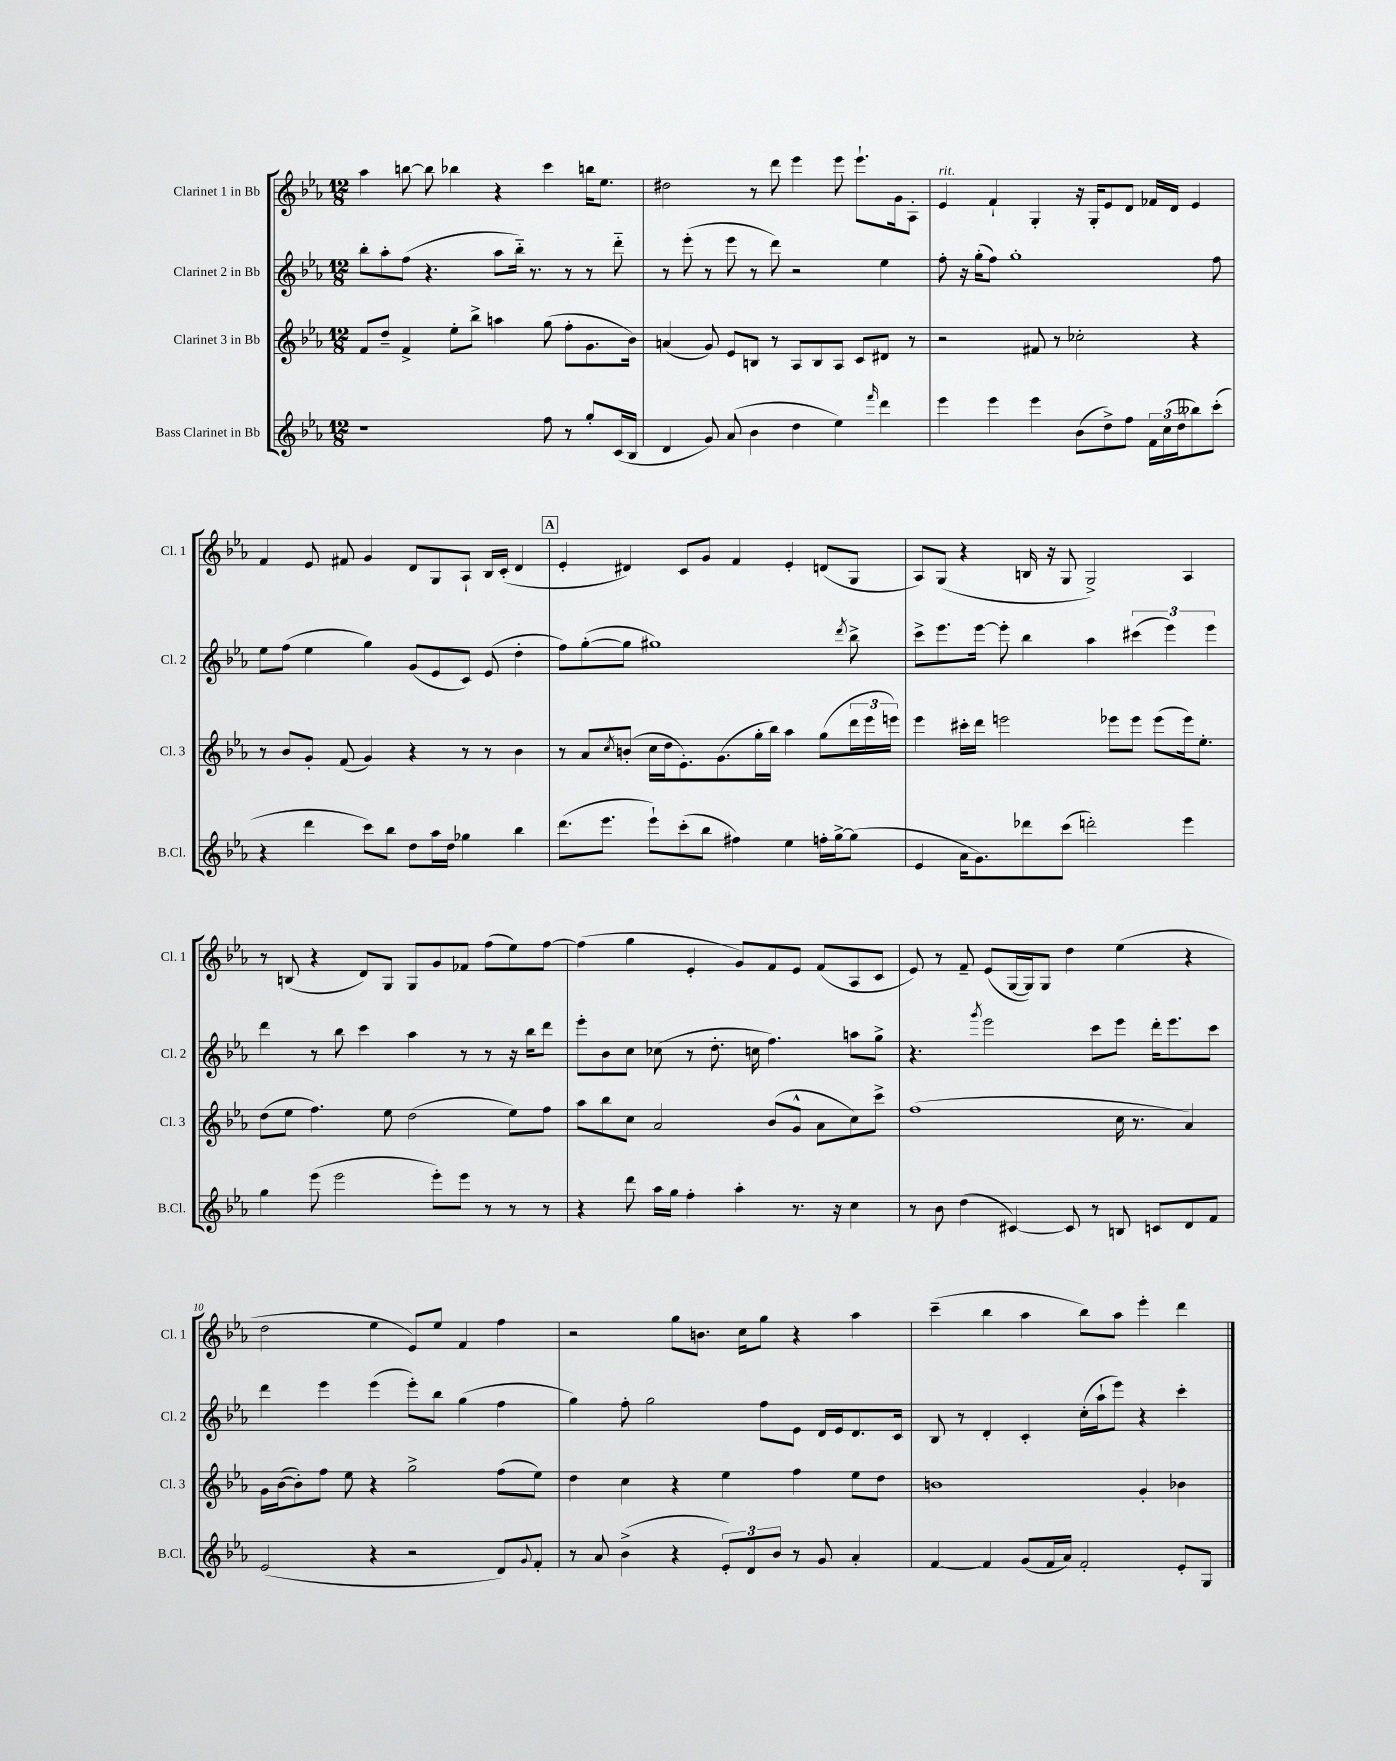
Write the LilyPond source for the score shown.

<<
\new StaffGroup <<
\new Staff = "s0" \with { instrumentName = "Clarinet 1 in Bb" shortInstrumentName = "Cl. 1" } {
    \clef treble \key ees \major \numericTimeSignature \time 12/8
    aes''4 b''8~ b''8 bes''4 r4 c'''4 b''16 ees''8. |
    dis''2 r8 d'''8 ees'''4 ees'''8 ees'''8.-! g'16 aes8-. |
    ees'4^\markup { \italic "rit." } f'4-! g4-. r16 g16-. ees'8 d'8 fes'16 d'16 ees'4 |
    f'4 ees'8 fis'8 g'4 d'8 g8 aes8-! bes16 c'16-.( d'4 |
    \mark \markup { \box "A" } ees'4-. dis'4) c'8 g'8 f'4 ees'4-. d'8( g8 |
    aes8) g8( r4 b16 r16 g8 g2->) aes4 |
    r8 b8( r4 d'8) g8 g8 g'8 fes'8 f''8( ees''8) f''8~ |
    f''4( g''4 ees'4-. g'8) f'8 ees'8 f'8( aes8 c'8 |
    ees'8) r8 f'8-- ees'8( g16~ g16) g8 d''4 ees''4( r4 |
    d''2 ees''4 ees'8) ees''8 f'4 f''4 |
    r2 g''8 b'8. c''16 g''8 r4 aes''4 |
    c'''4--( bes''4 aes''4 bes''8) aes''8 ees'''4-. d'''4 \bar "|." |
}
\new Staff = "s1" \with { instrumentName = "Clarinet 2 in Bb" shortInstrumentName = "Cl. 2" } {
    \clef treble \key ees \major \numericTimeSignature \time 12/8
    bes''8-. aes''8-. f''8( r4. aes''8 bes''16-_) r8. r8 r8 d'''8-_ |
    r8 ees'''8-.( r8 ees'''8 r8 d'''8) r2 ees''4 |
    f''8-. r16 g''16-.( f''8) g''1-. f''8 |
    ees''8 f''8( ees''4 g''4) g'8( ees'8 c'8) ees'8( d''4-. |
    \mark \markup { \box "A" } f''8) g''8~-.( g''8 gis''1) \acciaccatura { d'''8 } bes''8-> |
    c'''8-> ees'''8. ees'''16~ ees'''8-. bes''4 aes''4 \tuplet 3/2 { cis'''4( ees'''4) ees'''4 } |
    d'''4 r8 bes''8 c'''4 aes''4 r8 r8 r16 bes''16 d'''8 |
    ees'''8-. bes'8 c''8 ces''8( r8 d''8.-. c''16 f''4.) a''8 g''8-> |
    r4. \acciaccatura { g'''8 } ees'''2 c'''8 ees'''8 d'''16-. ees'''8. c'''8 |
    d'''4 ees'''4 ees'''4( ees'''8-.) bes''8 g''4( f''4 |
    g''4) f''8-. g''2 f''8 ees'8 d'16 ees'16 d'8. c'16 |
    bes8 r8 d'4-. c'4-. c''16-.( aes''16-! ees'''8) r4 c'''4-. \bar "|." |
}
\new Staff = "s2" \with { instrumentName = "Clarinet 3 in Bb" shortInstrumentName = "Cl. 3" } {
    \clef treble \key ees \major \numericTimeSignature \time 12/8
    f'8 d''8-- f'4-> ees''8-. bes''8-> a''4 g''8( f''8-. g'8. bes'16) |
    a'4( g'8) ees'8 b8 r8 aes8 b8 aes8 c'8 dis'8 r8 |
    r2 fis'8 r8 ces''2-. r4 |
    r8 bes'8 g'8-. f'8( g'4) r4 r8 r8 bes'4 |
    \mark \markup { \box "A" } r8 aes'8 \acciaccatura { c''8 } b'8-.( c''16 d''16 ees'8.-.) g'8.( g''16-. bes''16) aes''4 g''8( \tuplet 3/2 { d'''16 ees'''16 e'''16) } |
    ees'''4 cis'''16-. d'''16 e'''2 ees'''8 ees'''8 ees'''8( ees'''16) ees''8.-. |
    d''8( ees''8 f''4.) ees''8 d''2( ees''8) f''8 |
    aes''8 bes''8 c''8 aes'2 bes'8( g'8-^ aes'8 c''8) c'''8-> |
    f''1( c''16 r8. aes'4) |
    g'16 bes'16~( bes'8-.) f''8 ees''8 r4 g''2-> f''8( ees''8) |
    d''4 c''4 r4 ees''4 f''4 ees''8 d''8 |
    b'1 g'4-. bes'4 \bar "|." |
}
\new Staff = "s3" \with { instrumentName = "Bass Clarinet in Bb" shortInstrumentName = "B.Cl." } {
    \clef treble \key ees \major \numericTimeSignature \time 12/8
    r1 f''8 r8 g''8-. c'16( bes16 |
    d'4 g'8) aes'8( bes'4 d''4 ees''4) \grace { f'''16 } d'''4 |
    ees'''4 ees'''4 ees'''4 bes'8( d''8->) f''8 \tuplet 3/2 { f'16 c''16( d''16 } beses''8) c'''8-.( |
    r4 d'''4 c'''8) bes''8 d''8 aes''16 d''16 ges''4 bes''4 |
    \mark \markup { \box "A" } d'''8.( ees'''8. ees'''8-!) c'''8-.( bes''8 fis''4) ees''4 f''16-. g''16~-> g''8( |
    ees'4 aes'16 g'8.) des'''8 c'''8( d'''2-.) ees'''4 |
    g''4 ees'''8( ees'''2 ees'''8-.) ees'''8 r8 r8 r8 |
    r4 d'''8 aes''16 g''16 f''4-. aes''4-. r8. r16 c''4 |
    r8 bes'8 d''4( cis'4~) cis'8 r8 b8 c'8 d'8 f'8 |
    ees'2( r4 r2 d'8) \appoggiatura { g'8 } f'8-. |
    r8 aes'8 bes'4->( r4 \tuplet 3/2 { ees'8-.) d'8 bes'8 } r8 g'8 aes'4-. |
    f'4~ f'4 g'8( f'16 aes'16) f'2-. ees'8-. g8 \bar "|." |
}
>>
>>
\layout { \context { \Score \override BarNumber.break-visibility = ##(#f #t #t) barNumberVisibility = #(every-nth-bar-number-visible 5) } }
